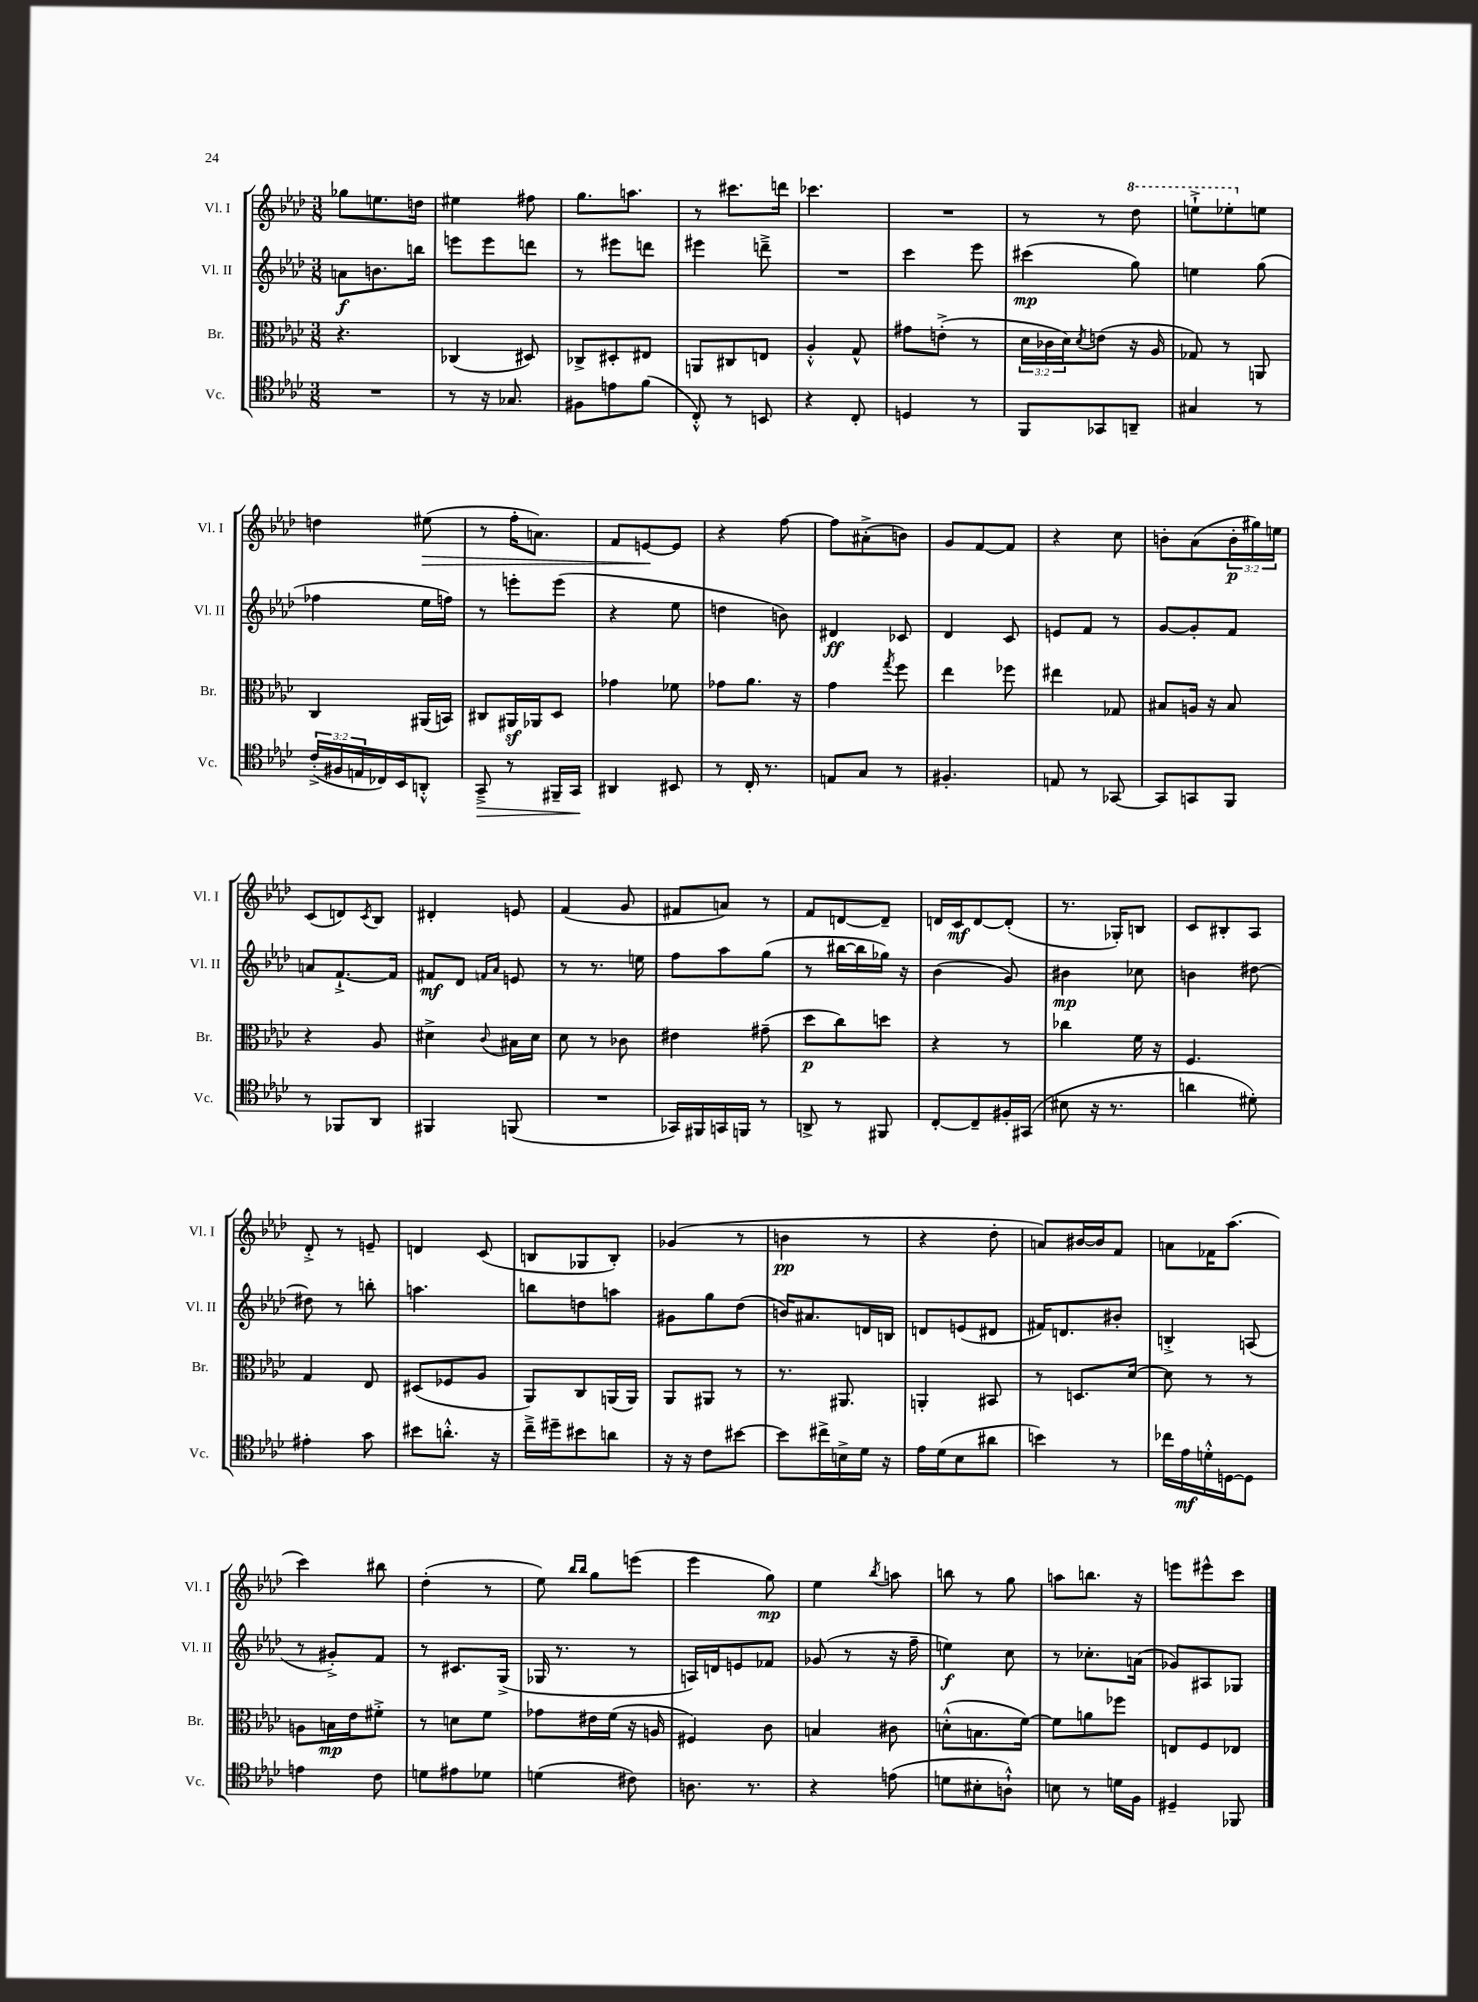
<<
\new StaffGroup <<
\new Staff = "s0" \with { instrumentName = "Vl. I" shortInstrumentName = "Vl. I" } {
    \clef treble \key aes \major \numericTimeSignature \time 3/8 \override Staff.TupletNumber.text = #tuplet-number::calc-fraction-text
    ges''8 e''8. d''16 |
    eis''4 fis''8 |
    g''8. a''8. |
    r8 cis'''8. d'''16 |
    ces'''4. |
    R4. |
    r8 r8 \ottava #1 des'''8 |
    e'''8-!-> ees'''8-. \ottava #0 e''8 |
    d''4 eis''8\>( |
    r8 f''16-. a'8.) |
    f'8 e'8~\! e'8 |
    r4 f''8~ |
    f''8 ais'8-.->( b'8) |
    g'8 f'8~ f'8 |
    r4 c''8 |
    b'8-. aes'8( \tuplet 3/2 { b'16-.\p gis''16) e''16 } |
    c'8( d'8) \acciaccatura { c'8 } bes8 |
    dis'4-. e'8 |
    f'4( g'8 |
    fis'8 a'8) r8 |
    f'8 d'8~ d'8-- |
    d'16 c'16\mf d'8~ d'8-.( |
    r8. ges16-.) b8 |
    c'8 bis8-. aes8 |
    des'8-.-> r8 e'8-- |
    d'4 c'8( |
    b8 ges8 b8-.) |
    ges'4( r8 |
    b'4\pp r8 |
    r4 des''8-. |
    a'8) bis'16~ bis'16 f'8 |
    a'8 fes'16 aes''8.( |
    c'''4) bis''8 |
    des''4-.( r8 |
    ees''8) \grace { bes''16 bes''16 } g''8 e'''8( |
    ees'''4 g''8\mp) |
    ees''4 \acciaccatura { bes''8 } a''8 |
    b''8 r8 g''8 |
    a''8 b''8. r16 |
    e'''8 eis'''8-^ c'''8 \bar "|." |
}
\new Staff = "s1" \with { instrumentName = "Vl. II" shortInstrumentName = "Vl. II" } {
    \clef treble \key aes \major \numericTimeSignature \time 3/8
    a'8\f b'8. b''16 |
    e'''8 e'''8 d'''8 |
    r8 eis'''8 d'''8 |
    eis'''4 d'''8---> |
    R4. |
    c'''4 ees'''8 |
    cis'''4\mp( g''8) |
    e''4 g''8( |
    fes''4 ees''16 f''16) |
    r8 e'''8-. e'''8( |
    r4 ees''8 |
    d''4 b'8) |
    dis'4\ff ces'8 |
    des'4 c'8 |
    e'8 f'8 r8 |
    g'8~ g'8-. f'8 |
    a'8 f'8.~-!-> f'16 |
    fis'8\mf des'8 \grace { f'16 aes'16 } e'8 |
    r8 r8. e''16 |
    f''8 aes''8 g''8( |
    r8 bis''16~ bis''16 ges''16) r16 |
    bes'4( g'8) |
    bis'4\mp ces''8 |
    b'4 dis''8~ |
    dis''8 r8 b''8-. |
    a''4. |
    b''8 d''8 a''8 |
    gis'8 g''8 des''8( |
    b'16) ais'8. d'16 b16 |
    d'8 e'8( dis'8 |
    fis'16) d'8. bis'8-. |
    b4-.-> a8( |
    r8 gis'8-.->) f'8 |
    r8 cis'8. g16->( |
    ges16 r8. r8 |
    a16) d'16 e'8 fes'8 |
    ges'8( r8 r16 f''16-- |
    e''4\f) c''8 |
    r8 ces''8.-. a'16( |
    ges'8) ais8 ges8 \bar "|." |
}
\new Staff = "s2" \with { instrumentName = "Br." shortInstrumentName = "Br." } {
    \clef alto \key aes \major \numericTimeSignature \time 3/8 \override Staff.TupletNumber.text = #tuplet-number::calc-fraction-text
    r4. |
    ces4( dis8) |
    ces8-> dis8-. eis8 |
    a,8 cis8 e8 |
    aes4-.-^ g8-^ |
    gis'8 e'8-.->( r8 |
    \tuplet 3/2 { des'16 ces'16 des'16) } \acciaccatura { des'8 } e'8( r16 aes16 |
    ges8) r8 a,8 |
    c4 ais,16( b,16) |
    cis8 ais,16\sf aes,16 des8 |
    ges'4 fes'8 |
    ges'8 aes'8. r16 |
    g'4 \acciaccatura { g''8 } f''8 |
    ees''4 fes''8 |
    eis''4 ges8 |
    bis8 a16 r16 bis8 |
    r4 aes8 |
    dis'4-> \appoggiatura { c'8 } bis16 dis'16 |
    des'8 r8 ces'8 |
    eis'4 gis'8--( |
    des''8\p c''8) d''8 |
    r4 r8 |
    ces''4 f'16 r16 |
    f4. |
    g4 ees8 |
    dis8( fes8 aes8 |
    aes,8) c8 a,16( a,16) |
    aes,8 ais,8 r8 |
    r8. ais,8. |
    a,4-. bis,8 |
    r8 d8. des'16~ |
    des'8 r8 r8 |
    a8 b16\mp ees'16 fis'8-.-> |
    r8 d'8 f'8 |
    ges'8 eis'16 f'16( r16 a16 |
    fis4) c'8 |
    b4 cis'8 |
    d'8-.-^( b8. f'16~) |
    f'8 a'8 fes''8 |
    e8 f8 ees8 \bar "|." |
}
\new Staff = "s3" \with { instrumentName = "Vc." shortInstrumentName = "Vc." } {
    \clef tenor \key aes \major \numericTimeSignature \time 3/8 \override Staff.TupletNumber.text = #tuplet-number::calc-fraction-text
    R4. |
    r8 r16 ges8. |
    fis8 e'8 f'8( |
    c8-.-^) r8 b,8 |
    r4 c8-. |
    d4 r8 |
    f,8 ges,8 a,8-- |
    gis4 r8 |
    \tuplet 3/2 { c'16-.->( fis16 e16 } ces16) bes,16 a,8-.-^ |
    g,8--->\> r8 fis,16-- g,16\! |
    ais,4 bis,8 |
    r8 c16-. r8. |
    e8 g8 r8 |
    fis4.-. |
    e8 r8 ges,8~ |
    ges,8 g,8 f,8 |
    r8 fes,8 aes,8 |
    fis,4 f,8( |
    R4. |
    ges,16) fis,16 g,16 f,16 r8 |
    a,8-> r8 fis,8 |
    c8~-. c8-- fis16-. gis,16( |
    bis8 r16 r8. |
    a'4 dis'8-.) |
    eis'4-. g'8 |
    bis'8 a'8.-.-^ r16 |
    c''16---> dis''16-- bis'8 a'8 |
    r16 r16 c'8 bis'8~ |
    bis'8 cis''16-> b16-> des'16 r16 |
    ees'16 des'16( bes8 ais'8 |
    b'4) r8 |
    ces''16 ees'16\mf d'16-.-^ d16~ d8 |
    e'4 c'8 |
    d'8 eis'8 des'8 |
    d'4( cis'8) |
    a8. r8. |
    r4 e'8( |
    d'8 bis8-. a8-!-^) |
    b8 r8 d'16 f16 |
    dis4-- fes,8 \bar "|." |
}
>>
>>
\layout { \context { \Score \remove "Bar_number_engraver" } }
